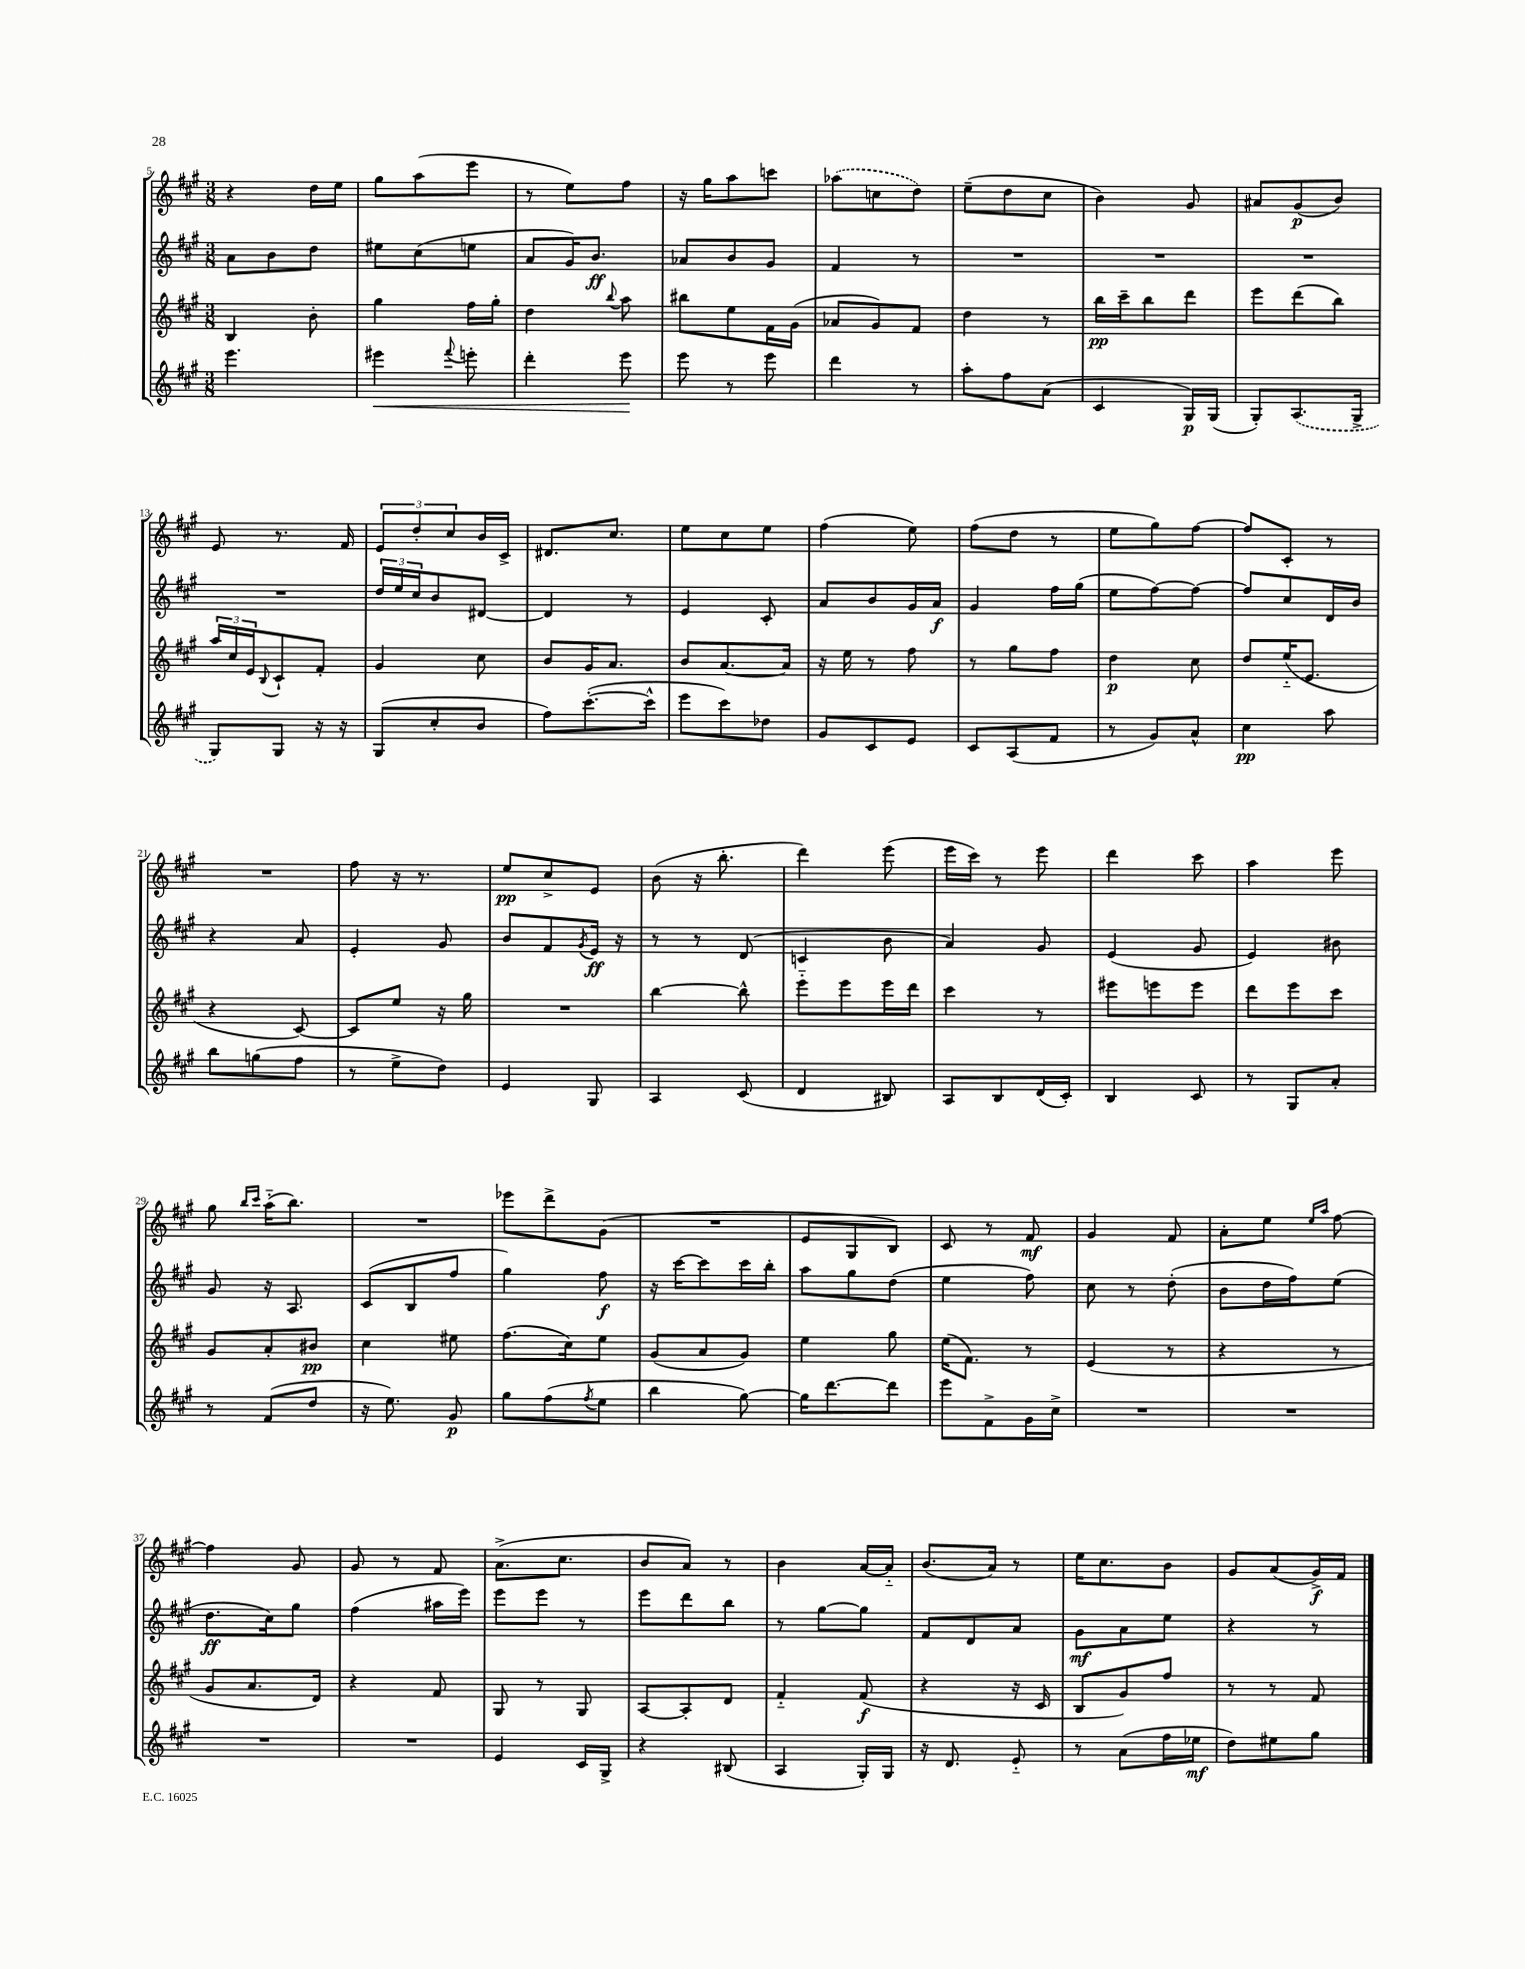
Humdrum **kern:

**kern	**dynam	**kern	**dynam	**kern	**dynam	**kern	**dynam
*part4	*part4	*part3	*part3	*part2	*part2	*part1	*part1
*staff4	*staff4	*staff3	*staff3	*staff2	*staff2	*staff1	*staff1
*clefG2	*	*clefG2	*	*clefG2	*	*clefG2	*
*k[f#c#g#]	*	*k[f#c#g#]	*	*k[f#c#g#]	*	*k[f#c#g#]	*
*M3/8	*	*M3/8	*	*M3/8	*	*M3/8	*
=5	=5	=5	=5	=5	=5	=5	=5
4.eee\	.	4B/	.	8a\L	.	4r	.
.	.	.	.	8b\	.	.	.
.	.	8b'\	.	8dd\J	.	16dd\LL	.
.	.	.	.	.	.	16ee\JJ	.
=6	=6	=6	=6	=6	=6	=6	=6
!	!LO:HP:b	!	!	!	!	!	!
4eee#X\	<	4gg#\	.	8ee#X\L	.	8gg#\L	.
.	.	.	.	(8cc#\	.	(8aa\	.
8qqfff#/	.	.	.	.	.	.	.
8eeen'\	.	16ff#\LL	.	8een\J	.	8eee\J	.
.	.	16gg#'\JJ	.	.	.	.	.
=7	=7	=7	=7	=7	=7	=7	=7
4ddd'\	.	4dd\	.	8a/L	.	8r	.
.	.	.	.	16g#/K)	.	8ee\L)	.
.	.	.	.	8.b/J	ff	.	.
.	.	8qqbb/	.	.	.	.	.
8eee\	.	8aa\	.	.	.	8ff#\J	.
.	[	.	.	.	.	.	.
=8	=8	=8	=8	=8	=8	=8	=8
8eee\	.	8bb#X\L	.	8a-X/L	.	16r	.
.	.	.	.	.	.	16gg#\KL	.
8r	.	8ee\	.	8b/	.	8aa\	.
8eee\	.	16f#\L	.	8g#/J	.	8cccn\J	.
.	.	(16g#\JJ	.	.	.	.	.
=9	=9	=9	=9	=9	=9	=9	=9
4ddd\	.	8a-X/L	.	4f#/	.	(8aa-X\L	.
.	.	8g#/)	.	.	.	8ccn\	.
8r	.	8f#/J	.	8r	.	8dd\J)	.
=10	=10	=10	=10	=10	=10	=10	=10
8aa'\L	.	4dd\	.	4.r	.	(8ee~\L	.
8ff#\	.	.	.	.	.	8dd\	.
(8a\J	.	8r	.	.	.	8cc#\J	.
=11	=11	=11	=11	=11	=11	=11	=11
4c#/	.	16bb\LL	pp	4.r	.	4b\)	.
.	.	16ccc#~\J	.	.	.	.	.
.	.	8bb\	.	.	.	.	.
16G#/LL)	p	8ddd\J	.	.	.	8g#/	.
(16G#/JJ	.	.	.	.	.	.	.
=12	=12	=12	=12	=12	=12	=12	=12
8G#'/L)	.	8eee\L	.	4.r	.	8a#X/L	.
(8.A/	.	(8ddd\	.	.	.	(8g#/	p
.	.	8bb\J)	.	.	.	8b/J)	.
16G#^/Jk	.	.	.	.	.	.	.
!!LO:LB:g=z
=13	=13	=13	=13	=13	=13	=13	=13
8G#/L)	.	24aa/LL	.	4.r	.	8e/	.
.	.	24cc#/	.	.	.	.	.
.	.	24e/J	.	.	.	.	.
.	.	8qqB/	.	.	.	.	.
8G#/J	.	8c#`/	.	.	.	8.r	.
16r	.	8f#'/J	.	.	.	.	.
16r	.	.	.	.	.	16f#/	.
=14	=14	=14	=14	=14	=14	=14	=14
(8G#/L	.	4g#/	.	24dd/LL	.	12e/L	.
.	.	.	.	24ee/	.	.	.
.	.	.	.	24cc#/J	.	12dd'/	.
8cc#'/	.	.	.	8b/	.	.	.
.	.	.	.	.	.	12cc#/	.
8b/J	.	8cc#\	.	[8d#X/J	.	16b/L	.
.	.	.	.	.	.	16c#^/JJ	.
=15	=15	=15	=15	=15	=15	=15	=15
8ff#\L)	.	8b/L	.	4d#/]	.	8.d#X/L	.
([8.ccc#'\	.	16g#/K	.	.	.	.	.
.	.	8.a/J	.	.	.	8.cc#/J	.
.	.	.	.	8r	.	.	.
16ccc#^^\Jk]	.	.	.	.	.	.	.
=16	=16	=16	=16	=16	=16	=16	=16
8eee\L	.	8b/L	.	4e/	.	8ee\L	.
8ccc#\)	.	[8.a/	.	.	.	8cc#\	.
8dd-X\J	.	.	.	8c#'/	.	8ee\J	.
.	.	16a/Jk]	.	.	.	.	.
=17	=17	=17	=17	=17	=17	=17	=17
8g#/L	.	16r	.	8a/L	.	(4ff#\	.
.	.	16ee\	.	.	.	.	.
8c#/	.	8r	.	8b/	.	.	.
8e/J	.	8ff#\	.	16g#/L	.	8ee\)	.
.	.	.	.	16a/JJ	f	.	.
=18	=18	=18	=18	=18	=18	=18	=18
8c#/L	.	8r	.	4g#/	.	(8ff#\L	.
(8A/	.	8gg#\L	.	.	.	8dd\J	.
8f#/J	.	8ff#\J	.	16ff#\LL	.	8r	.
.	.	.	.	(16gg#\JJ	.	.	.
=19	=19	=19	=19	=19	=19	=19	=19
8r	.	4dd\	p	8ee\L	.	8ee\L	.
8g#/L)	.	.	.	[8ff#\)	.	8gg#\)	.
8a^^/J	.	8cc#\	.	8ff#\J_	.	[8ff#\J	.
=20	=20	=20	=20	=20	=20	=20	=20
4cc#\	pp	8dd/L	.	8ff#/L]	.	8ff#/L]	.
.	.	(16ee/K	.	8cc#/	.	8c#'/J	.
.	.	8.e/J	.	.	.	.	.
8aa\	.	.	.	16d/L	.	8r	.
.	.	.	.	16b/JJ	.	.	.
!!LO:LB:g=z
=21	=21	=21	=21	=21	=21	=21	=21
8bb\L	.	4r	.	4r	.	4.r	.
(8ggn\	.	.	.	.	.	.	.
8ff#\J	.	[8c#/)	.	8a/	.	.	.
=22	=22	=22	=22	=22	=22	=22	=22
8r	.	8c#/L]	.	4e'/	.	8ff#\	.
8ee^\L	.	8ee/J	.	.	.	16r	.
.	.	.	.	.	.	8.r	.
8dd\J)	.	16r	.	8g#/	.	.	.
.	.	16gg#\	.	.	.	.	.
=23	=23	=23	=23	=23	=23	=23	=23
4e/	.	4.r	.	8b/L	.	8ee/L	pp
.	.	.	.	8f#/	.	8cc#^/	.
.	.	.	.	8qg#/	.	.	.
8G#/	.	.	.	16e/Jk	ff	8e/J	.
.	.	.	.	16r	.	.	.
=24	=24	=24	=24	=24	=24	=24	=24
4A/	.	[4bb\	.	8r	.	(8b\	.
.	.	.	.	8r	.	16r	.
.	.	.	.	.	.	8.bb'\	.
(8c#/	.	8bb^^\]	.	(8d/	.	.	.
=25	=25	=25	=25	=25	=25	=25	=25
4d/	.	8eee\L	.	4cn/	.	4ddd\)	.
.	.	8eee\	.	.	.	.	.
8B#X/)	.	16eee\L	.	8b\	.	(8eee\	.
.	.	16ddd\JJ	.	.	.	.	.
=26	=26	=26	=26	=26	=26	=26	=26
8A/L	.	4ccc#\	.	4a/)	.	16eee\LL	.
.	.	.	.	.	.	16ccc#\JJ)	.
8B/	.	.	.	.	.	8r	.
(16d/L	.	8r	.	8g#/	.	8eee\	.
16c#'/JJ)	.	.	.	.	.	.	.
=27	=27	=27	=27	=27	=27	=27	=27
4B/	.	8eee#X\L	.	(4e/	.	4ddd\	.
.	.	8eeen\	.	.	.	.	.
8c#/	.	8eee\J	.	8g#/	.	8ccc#\	.
=28	=28	=28	=28	=28	=28	=28	=28
8r	.	8ddd\L	.	4e/)	.	4aa\	.
8G#/L	.	8eee\	.	.	.	.	.
8a'/J	.	8ccc#\J	.	8b#X\	.	8eee\	.
!!LO:LB:g=z
=29	=29	=29	=29	=29	=29	=29	=29
8r	.	8g#/L	.	8g#/	.	8gg#\	.
.	.	.	.	.	.	16qqbb/LL	.
.	.	.	.	.	.	16qqccc#/JJ	.
(8f#/L	.	8a'/	.	16r	.	(16aa\KL	.
.	.	.	.	8.A/	.	8.bb\J)	.
8dd/J	.	8b#X/J	pp	.	.	.	.
=30	=30	=30	=30	=30	=30	=30	=30
16r	.	4cc#\	.	(8c#/L	.	4.r	.
8.ee\)	.	.	.	.	.	.	.
.	.	.	.	8B/	.	.	.
8g#/	p	8ee#X\	.	8ff#/J	.	.	.
=31	=31	=31	=31	=31	=31	=31	=31
8gg#\L	.	(8.ff#\L	.	4gg#\)	.	8eee-X\L	.
(8ff#\	.	.	.	.	.	8ddd^\	.
.	.	16cc#\k)	.	.	.	.	.
8qff#/	.	.	.	.	.	.	.
8ee\J	.	8ee\J	.	8ff#\	f	(8g#\J	.
=32	=32	=32	=32	=32	=32	=32	=32
4bb\	.	(8g#/L	.	16r	.	4.r	.
.	.	.	.	[16ccc#\KL	.	.	.
.	.	8a/	.	8ccc#\]	.	.	.
[8gg#\)	.	8g#/J)	.	16ccc#\L	.	.	.
.	.	.	.	16bb'\JJ	.	.	.
=33	=33	=33	=33	=33	=33	=33	=33
16gg#\KL]	.	4ee\	.	8aa\L	.	8e/L	.
[8.ddd\	.	.	.	.	.	.	.
.	.	.	.	8gg#\	.	8G#/	.
8ddd\J]	.	8gg#\	.	(8dd\J	.	8B/J)	.
=34	=34	=34	=34	=34	=34	=34	=34
8eee\L	.	(16ee\KL	.	4ee\	.	8c#/	.
.	.	8.f#\J)	.	.	.	.	.
8f#^\	.	.	.	.	.	8r	.
16g#\L	.	8r	.	8ff#\)	.	8f#/	mf
16cc#^\JJ	.	.	.	.	.	.	.
=35	=35	=35	=35	=35	=35	=35	=35
4.r	.	(4e/	.	8cc#\	.	4g#/	.
.	.	.	.	8r	.	.	.
.	.	8r	.	(8dd'\	.	8f#/	.
=36	=36	=36	=36	=36	=36	=36	=36
4.r	.	4r	.	8b\L	.	8a'\L	.
.	.	.	.	16dd\L	.	8ee\J	.
.	.	.	.	16ff#\J)	.	.	.
.	.	.	.	.	.	16qqee/LL	.
.	.	.	.	.	.	16qqaa/JJ	.
.	.	8r	.	(8ee\J	.	[8ff#\	.
!!LO:LB:g=z
=37	=37	=37	=37	=37	=37	=37	=37
4.r	.	8g#/L	.	8.dd\L	ff	4ff#\]	.
.	.	8.a/	.	.	.	.	.
.	.	.	.	16cc#\k)	.	.	.
.	.	.	.	8gg#\J	.	8g#/	.
.	.	16d/Jk)	.	.	.	.	.
=38	=38	=38	=38	=38	=38	=38	=38
4.r	.	4r	.	(4ff#\	.	8g#/	.
.	.	.	.	.	.	8r	.
.	.	8f#/	.	16aa#X\LL	.	8f#/	.
.	.	.	.	16eee\JJ)	.	.	.
=39	=39	=39	=39	=39	=39	=39	=39
4e/	.	8G#/	.	8eee\L	.	(8.a^\L	.
.	.	8r	.	8eee\J	.	.	.
.	.	.	.	.	.	8.cc#\J	.
16c#/LL	.	8G#/	.	8r	.	.	.
16G#^/JJ	.	.	.	.	.	.	.
=40	=40	=40	=40	=40	=40	=40	=40
4r	.	[8A/L	.	8eee\L	.	8b/L	.
.	.	8A'/]	.	8ddd\	.	8a/J)	.
(8B#X/	.	8d/J	.	8bb\J	.	8r	.
=41	=41	=41	=41	=41	=41	=41	=41
4A/	.	4f#/	.	8r	.	4b\	.
.	.	.	.	[8gg#\L	.	.	.
16G#'/LL)	.	(8f#/	f	8gg#\J]	.	[16a/LL	.
16G#/JJ	.	.	.	.	.	16a/JJ]	.
=42	=42	=42	=42	=42	=42	=42	=42
16r	.	4r	.	8f#/L	.	(8.b/L	.
8.d/	.	.	.	.	.	.	.
.	.	.	.	8d/	.	.	.
.	.	.	.	.	.	16a/Jk)	.
8e/	.	16r	.	8a/J	.	8r	.
.	.	16c#/	.	.	.	.	.
=43	=43	=43	=43	=43	=43	=43	=43
8r	.	8B/L	.	8g#\L	mf	16ee\KL	.
.	.	.	.	.	.	8.cc#\	.
(8a\L	.	8g#/)	.	8a\	.	.	.
16ff#\L	.	8ff#/J	.	8ee\J	.	8b\J	.
16ee-X\JJ	mf	.	.	.	.	.	.
=44	=44	=44	=44	=44	=44	=44	=44
8dd\L)	.	8r	.	4r	.	8g#/L	.
8ee#X\	.	8r	.	.	.	(8a/	.
8gg#\J	.	8f#/	.	8r	.	16g#^/L)	f
.	.	.	.	.	.	16f#/JJ	.
==	==	==	==	==	==	==	==
*-	*-	*-	*-	*-	*-	*-	*-
